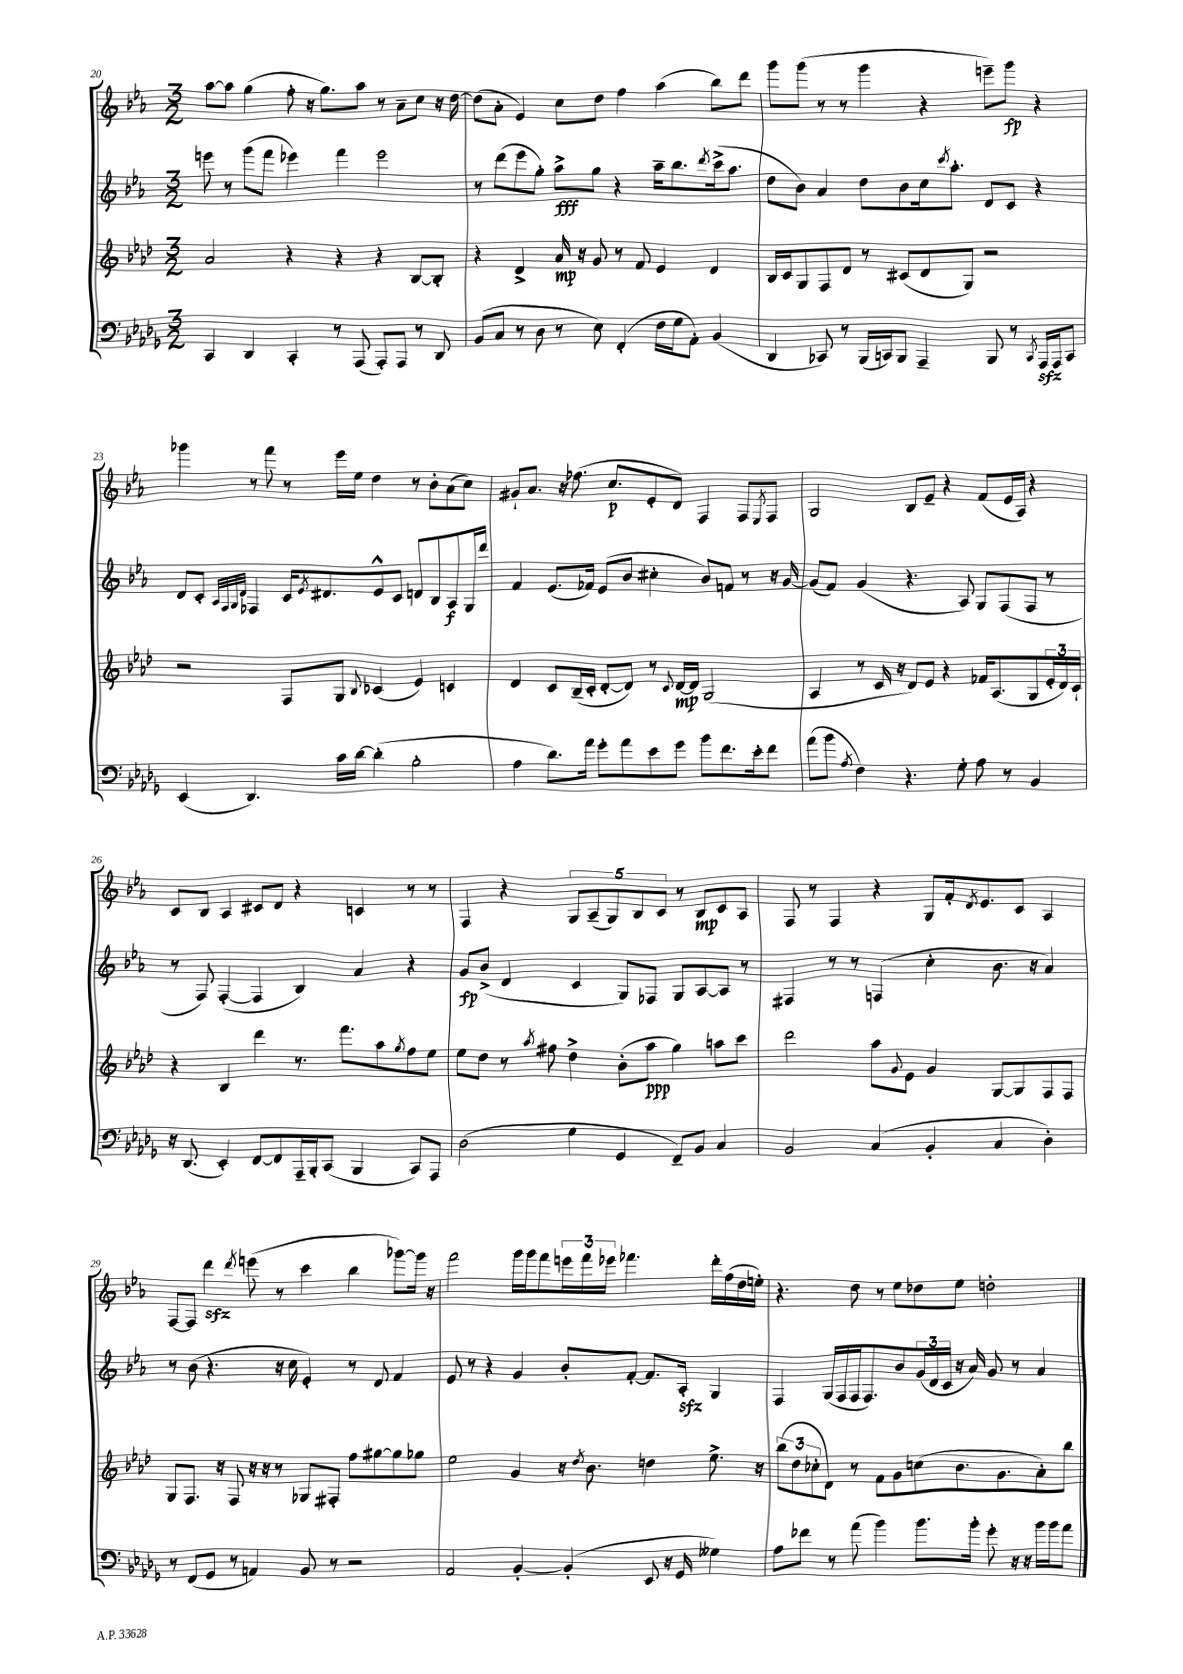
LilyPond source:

<<
\new StaffGroup <<
\new Staff = "s0" {
    \clef treble \key ees \major \numericTimeSignature \time 3/2
    aes''8~ aes''8 g''4( f''8-. r16 g''8.) aes''8 r8 aes'8-- c''8 r16 d''16~ |
    d''8( aes'8-. ees'4) c''8 d''8 f''4 aes''4( bes''8) d'''8 |
    g'''8 g'''8( r8 r8 g'''4 r4 e'''8--) g'''8\fp r4 |
    ges'''4 r8 f'''8 r8 ees'''16 ees''16 d''4 r8 bes'8-. aes'8( c''8) |
    gis'8-! aes'8. r16 fes''8.( c''8.\p ees'8-. d'8) f4 f8 \acciaccatura { ees8 } f8 |
    g2 bes8 ees'8-- r4 f'8( ees'16 aes16) r4 |
    c'8 bes8 aes4 cis'8 d'8 r4 c'4 r8 r8 |
    f4 r4 \tuplet 5/4 { g8 aes8--( g8) bes8 c'8 } r8 bes8\mp c'8 aes8 |
    f8 r8 f4 r4 g8 f'16-. \acciaccatura { d'8 } ees'8. c'8 aes4 |
    f8~ f8 d'''4\sfz \acciaccatura { d'''8 } e'''8( r8 c'''4 bes''4 ges'''8~) ges'''16 r16 |
    f'''2 g'''16 g'''16 f'''8 \tuplet 3/2 { e'''16 f'''16 ees'''16 } fes'''4. d'''16-. f''16( d''16 e''16-.) |
    r4. d''8 r8 ees''8 des''8 ees''8 d''2-. \bar "|." |
}
\new Staff = "s1" {
    \clef treble \key ees \major \numericTimeSignature \time 3/2
    e'''8 r8 g'''8( f'''8 ees'''4) f'''4 ees'''2 |
    r8 d'''8( ees'''8 g''8-.) aes''8->\fff g''8 r4 aes''16-- bes''8. \acciaccatura { d'''8 } c'''16->( aes''8. |
    d''8 bes'8) aes'4 d''8 bes'8 c''16 \acciaccatura { c'''8 } aes''8.-. d'8 c'8 r4 |
    d'8 c'8-. \grace { aes32 f32 g32 d'32 } fes4 c'16 \acciaccatura { ees'8 } dis'8. ees'8-^ c'8 d'8 bes8 aes8\f g16 d'''16 |
    f'4 ees'8.( fes'16) ees'8( bes'8 cis''4-. bes'8) f'8 r8 r16 g'16~ |
    g'8( f'8) g'4( r4. aes8) g8 f8( f8 r8 |
    r8 f8) f4~-.( f4 bes4) aes'4 r4 |
    g'8\fp bes'8->( d'4 c'4 g8) fes8 g8 aes8~ aes8 r8 |
    fis4 r8 r8 f4( c''4-. bes'8. r16 aes'4) |
    r8 bes'8( r4. r16 c''16 ees'4-.) r8 d'8 f'4 |
    ees'8 r8 r4 g'4 bes'8-. f'8~-. f'8. aes16-.\sfz g4 |
    f4 g16( f16 f16 f8.) bes'8 \tuplet 3/2 { g'16( d'16 c'16 } r16 aes'16) g'8 r8 aes'4 \bar "|." |
}
\new Staff = "s2" {
    \clef treble \key aes \major \numericTimeSignature \time 3/2
    aes'2 r4 r4 r4 bes8~ bes8-. |
    r4 des'4-> aes'16\mp r16 g'8 r8 f'8 ees'4 des'4 |
    bes16 c'16 g8 f8 des'8 r8 cis'8( des'8 g8) r2 |
    r2 f8 g8 \appoggiatura { bes8 } ces'4( ees'4) c'4 |
    des'4 c'8 bes16--( c'16-. des'8~-. des'8) r8 \appoggiatura { c'8 } des'16~\mp des'16 g2( |
    aes4 r8 c'16 r16 des'8) ees'8 r4 fes'16 aes8.( g8 \tuplet 3/2 { ees'16-. des'16) c'16-! } |
    r4 bes4 des'''4 r8. f'''8. aes''8 \acciaccatura { g''8 } f''8 ees''8 |
    ees''8 des''8 r8 \acciaccatura { aes''8 } fis''8 des''4-> bes'8-.( aes''8\ppp g''4) a''8 c'''8 |
    des'''2 aes''8 \appoggiatura { g'8 } ees'8 g'4 g8~ g8 f8 f8 |
    g8 f8. r16 f8 r16 r16 r8 ges8 fis8-. f''8 gis''8~ gis''8 ges''8 |
    ees''2 g'4 r16 \acciaccatura { des''8 } bes'8. d''4 ees''8.-> r16 |
    \tuplet 3/2 { bes''8( des''8 ces''8-. } des'8) r8 f'8 g'8 c''8( bes'8. g'8. aes'8-.) bes''8 \bar "|." |
}
\new Staff = "s3" {
    \clef bass \key des \major \numericTimeSignature \time 3/2
    c,4 des,4 c,4-. r8 aes,,8( aes,,8-.) aes,,8 r8 des,8 |
    bes,8( c8 r8 des8 r8 ees8) f,4-.( f16 ges16 aes,8-.) bes,4( |
    des,4 ces,8) r8 bes,,16( c,16) bes,,8 aes,,4-- bes,,8 r8 \acciaccatura { c,8 } aes,,16\sfz aes,,16 c,8 |
    ees,4( des,4.) c'16 des'16~ des'4-.( bes2-. |
    aes4 des'8.) aes'16 ges'8-. aes'8 ees'8 ges'8 bes'8 f'8. ees'16-. f'8 |
    aes'8( bes'8 \acciaccatura { aes8 } f4) r4. ges8-. aes8 r8 bes,4 |
    r16 des,8.( ees,4-.) f,8~ f,8 aes,,16-- bes,,16-. c,8( bes,,4 c,8) aes,,8 |
    des2( ges4 ges,4 f,8--) bes,8 c4 |
    bes,2 c4( bes,4-. c4 des4-.) |
    r8 f,8( ges,8 r8 a,4) bes,8 r8 r2 |
    aes,2 bes,4~-. bes,4-.( ees,8 r16 ges,16 geses4) |
    aes8 fes'8 r8 aes'8( bes'4) bes'8. bes'16-. ges'8-. r16 r16 bes'16 bes'16 aes'8 \bar "|." |
}
>>
>>
\layout { \context { \Score currentBarNumber = #20 } }
